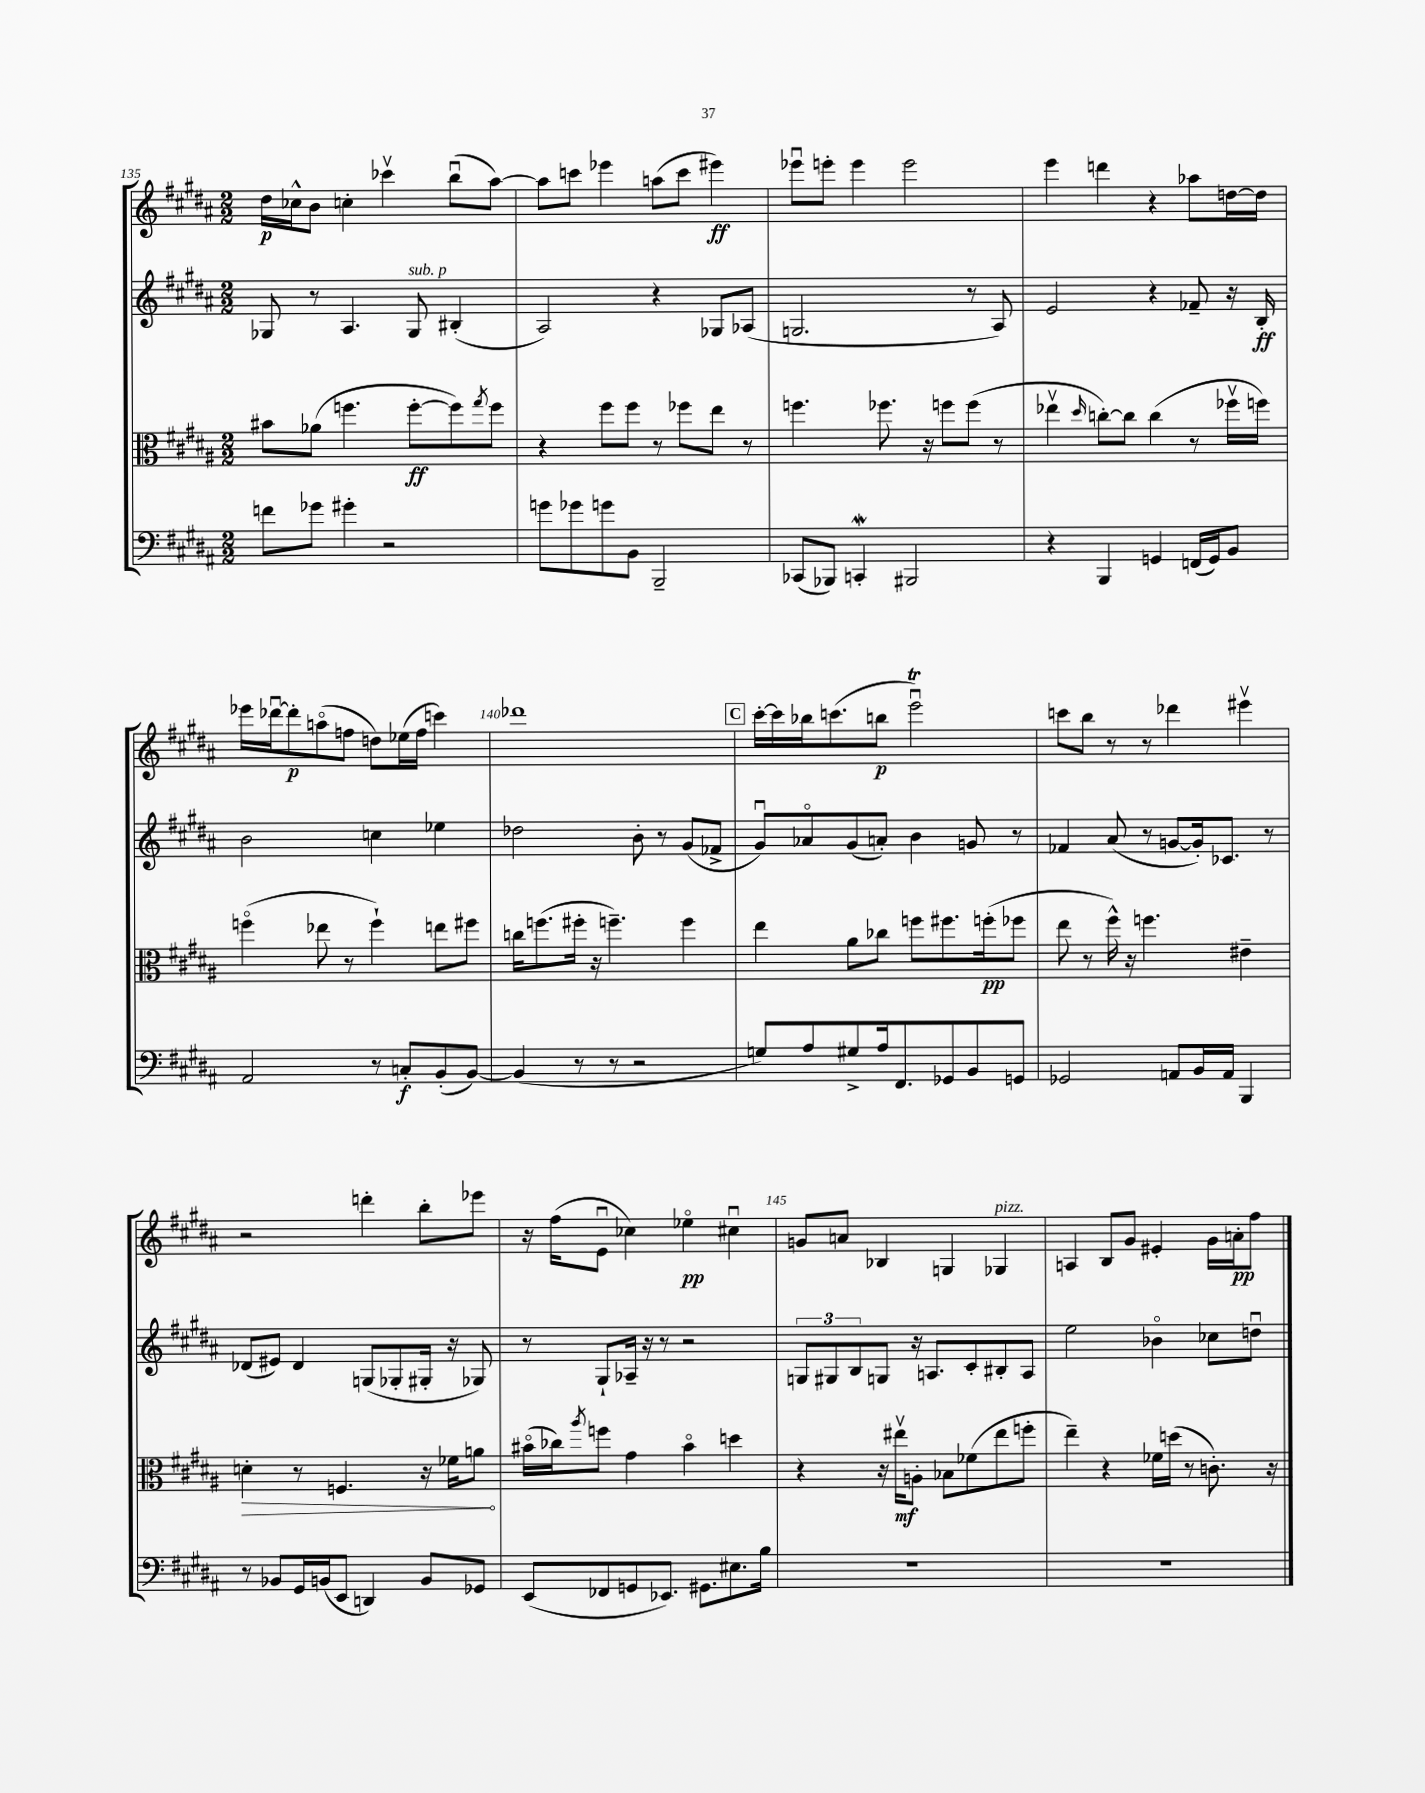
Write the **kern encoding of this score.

**kern	**kern	**kern	**kern
*staff4	*staff3	*staff2	*staff1
*clefF4	*clefC3	*clefG2	*clefG2
*k[f#c#g#d#a#]	*k[f#c#g#d#a#]	*k[f#c#g#d#a#]	*k[f#c#g#d#a#]
*M2/2	*M2/2	*M2/2	*M2/2
8f	8b#	8G-	16dd#
.	.	.	16cc-^^
8g-	(8a-	8r	8b
4g#'	4.ff	4.A#	4cc'
2r	.	.	4ccc-v
.	[8ff'	8G-	.
.	8ff])	(4B#'	(8bbu
.	8qgg#	.	.
.	8ff	.	[8aa#)
=	=	=	=
8g	4r	2A#)	8aa#]
8g-	.	.	8ccc
8g	8ff#	.	4eee-
8BB	8ff#	.	.
2BBB~	8r	4r	(8aa
.	8ff-	.	8ccc
.	8ee	8G-	4eee#)
.	8r	(8A-	.
=	=	=	=
(8CC-	4.ff	2.G	8eee-u
8BBB-)	.	.	8eee'
4CC'	.	.	4eee
.	8.ff-	.	.
2BBB#	.	.	2eee
.	16r	.	.
.	8ff	.	.
.	(8ff	8r	.
.	8r	8A#)	.
=	=	=	=
4r	4ee-v	2e	4eee
.	16qqdd#	.	.
4BBB	[8cc')	.	4ddd
.	8cc]	.	.
4GG	(4cc	4r	4r
(16FF	8r	8f-~	8aa-
16GG)	.	.	.
8BB	16ff-v	16r	[16dd
.	16ff)	16B'	16dd]
=	=	=	=
2AA#	(4ffo	2b	16eee-
.	.	.	[16ddd-u
.	.	.	8ddd-']
.	8ee-	.	(8aao
.	8r	.	8ff
8r	4ff`)	4cc	8dd)
8C'	.	.	(16ee-
.	.	.	16ff
(8BB'	8ee	4ee-	4ccc)
[8BB)	8ff#	.	.
=	=	=	=
(4BB]	16cc	2dd-	1ddd-
.	(8.ff	.	.
8r	16ff#'	.	.
.	16r	.	.
8r	4.ff~)	.	.
2r	.	8b'	.
.	.	8r	.
.	4ff	(8g#	.
.	.	8f-^	.
=	=	=	=
8G)	4ee	8g#u)	[16ccc#'
.	.	.	16ccc#]
8A#	.	8a-o	16bb-
.	.	.	(8.ccc
8G#^	8a#	(8g#	.
16A#	8cc-	8a')	8bb
8.FF#	.	.	.
.	8ff	4b	2eeeu)
8GG-	8.ff#	.	.
8BB	.	8g	.
.	(16ff'	.	.
8GG	8ff-	8r	.
=	=	=	=
2GG-	8ee	4f-	8ccc
.	8r	.	8bb
.	16ff#^^)	(8a#	8r
.	16r	.	.
.	4.ff	8r	8r
8AA	.	[8g	4ddd-
16BB	.	16g'])	.
16AA	.	8.c-	.
4BBB	4e#~	.	4eee#v
.	.	8r	.
=	=	=	=
8r	4d'	(8d-	2r
8BB-	.	8e#)	.
16GG#	8r	4d-	.
(16BB	.	.	.
8EE	4.F	.	.
4DD)	.	(8G	4ddd'
.	.	8G-'	.
8BB	16r	16G#'	8bb'
.	16f-	16r	.
8GG-	8a	8G-)	8eee-
=	=	=	=
(8EE	(16b#o	8r	16r
.	16cc-)	.	(16ff#
.	8qaa#	.	.
8FF-	8ff	8G#`	8eu
8GG	4g#	16A-~	4cc-)
.	.	16r	.
8.EE-)	.	8r	.
.	4b#o	2r	4ee-o
8.GG#	.	.	.
8.E#	4dd	.	4cc#u
16B	.	.	.
=	=	=	=
1r	4r	12G	8g
.	.	12G#	.
.	.	.	8a
.	.	12B	.
.	16r	8G	4B-
.	16ee#v	.	.
.	8A'	16r	.
.	.	8.A	.
.	8B-	.	4G
.	(8f-	8c#'	.
.	8ee#	8B#'	4G-
.	8ff'	8A	.
=	=	=	=
1r	4ee~)	2ee	4A
.	4r	.	8B
.	.	.	8g#
.	16f-	4b-o	4e#'
.	(16dd	.	.
.	8r	.	.
.	8.c')	8cc-	16g#
.	.	.	16a'
.	.	8ddu	8ff#
.	16r	.	.
==	==	==	==
*-	*-	*-	*-
